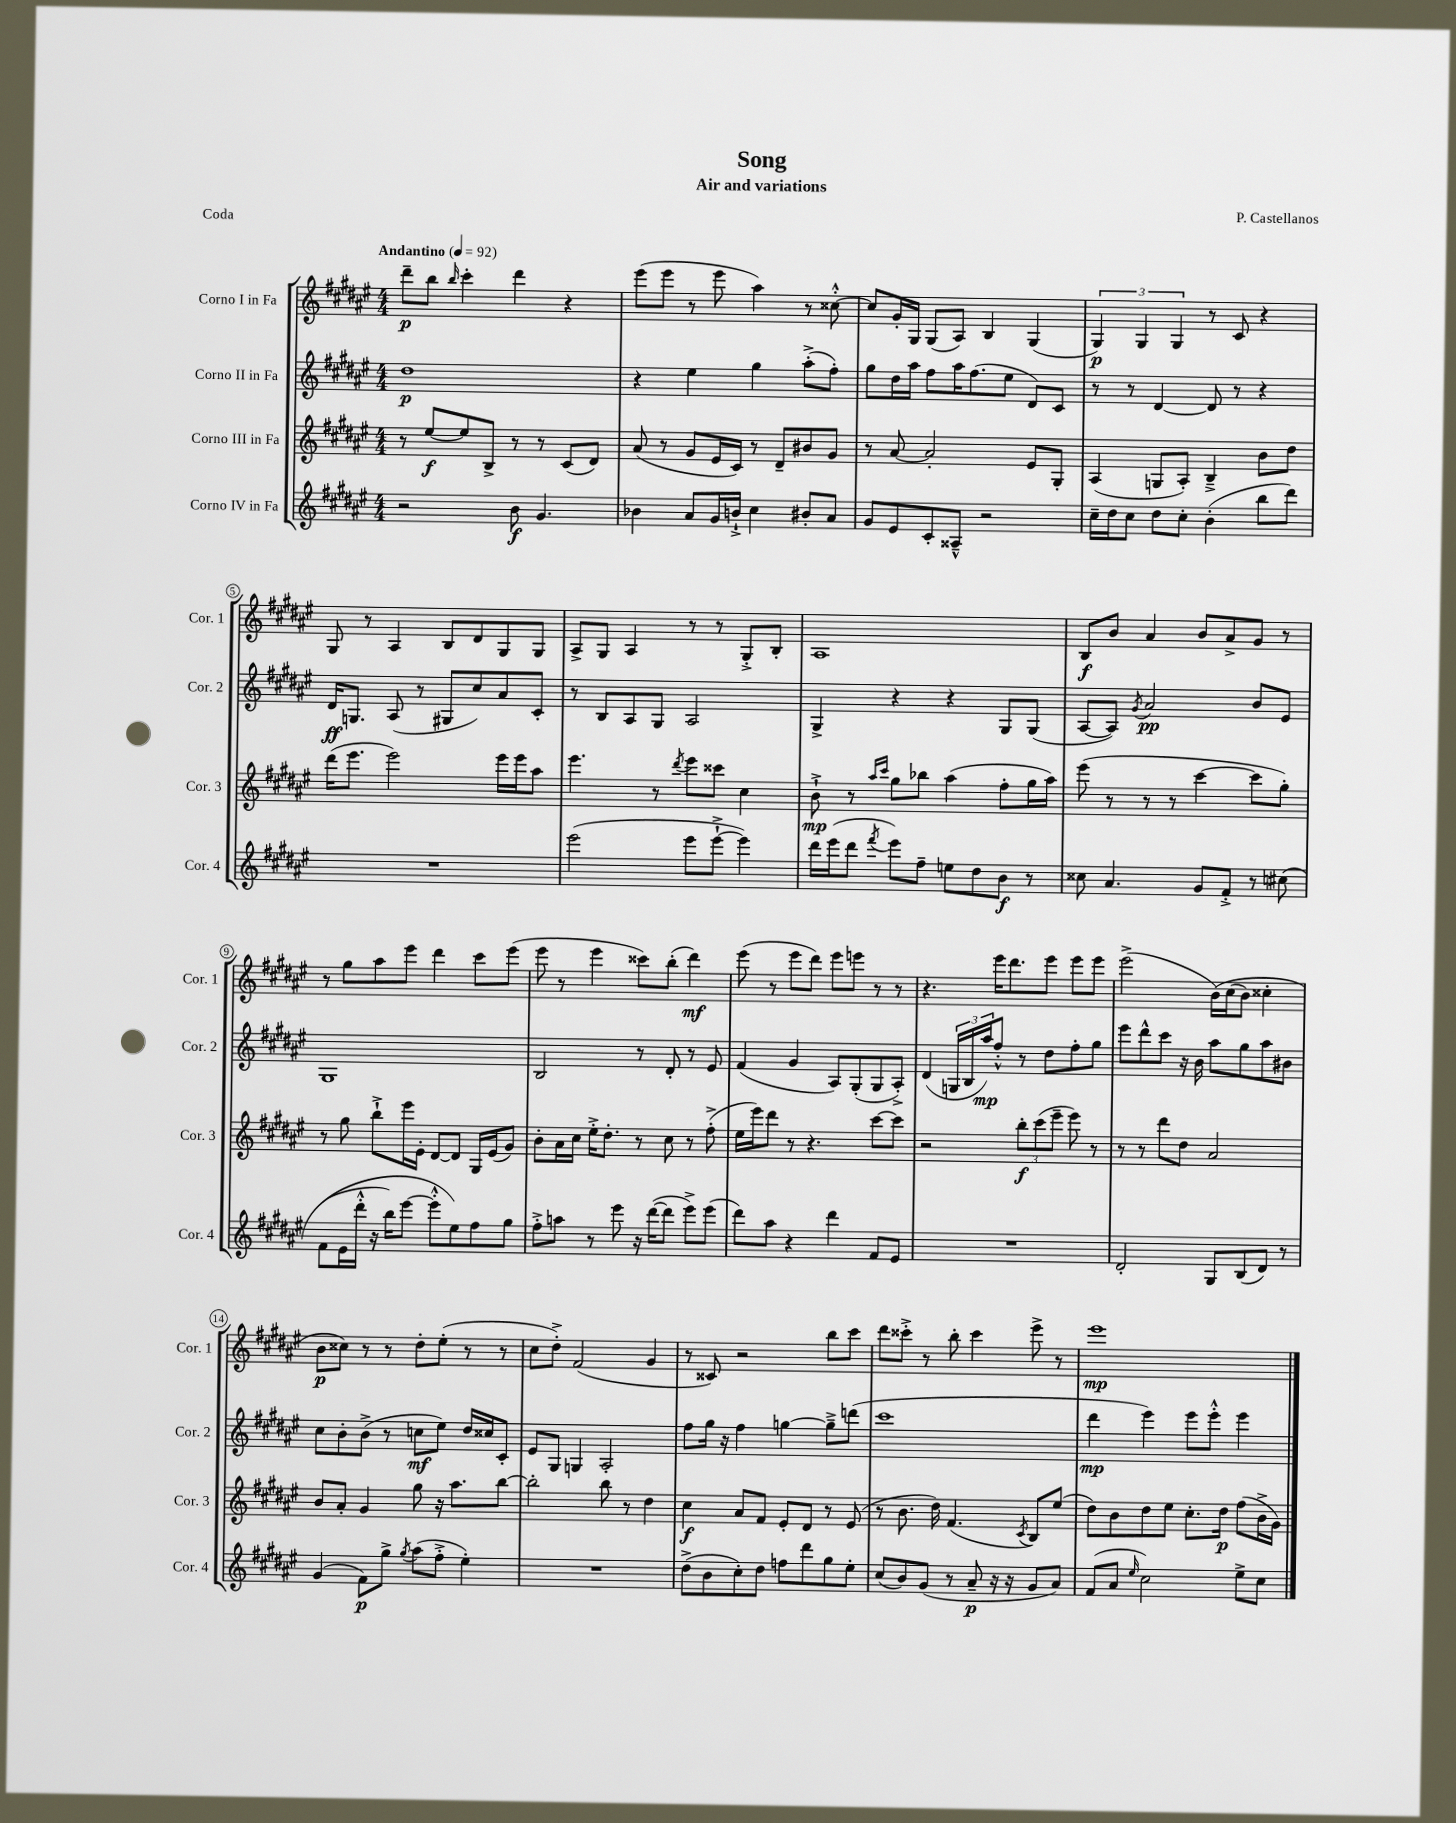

**kern	**dynam	**kern	**dynam	**kern	**dynam	**kern	**dynam
*part4	*part4	*part3	*part3	*part2	*part2	*part1	*part1
*staff4	*staff4	*staff3	*staff3	*staff2	*staff2	*staff1	*staff1
*I"Corno IV in Fa	*	*I"Corno III in Fa	*	*I"Corno II in Fa	*	*I"Corno I in Fa	*
*I'Cor. 4	*	*I'Cor. 3	*	*I'Cor. 2	*	*I'Cor. 1	*
*clefG2	*	*clefG2	*	*clefG2	*	*clefG2	*
*k[f#c#g#d#a#e#]	*	*k[f#c#g#d#a#e#]	*	*k[f#c#g#d#a#e#]	*	*k[f#c#g#d#a#e#]	*
*M4/4	*	*M4/4	*	*M4/4	*	*M4/4	*
*MM92	*	*MM92	*	*MM92	*	*MM92	*
=1	=1	=1	=1	=1	=1	=1	=1
!	!	!	!	!	!	!LO:TX:a:B:t=Andantino	!
2r	.	8r	.	1dd#	p	8ddd#~\L	p
.	.	[8ee#/L	f	.	.	8bb\J	.
.	.	.	.	.	.	16qqbb/	.
.	.	8ee#/]	.	.	.	4ccc#'\	.
.	.	8B^/J	.	.	.	.	.
8b\	f	8r	.	.	.	4ddd#\	.
4.g#/	.	8r	.	.	.	.	.
.	.	(8c#/L	.	.	.	4r	.
.	.	8d#/J)	.	.	.	.	.
=2	=2	=2	=2	=2	=2	=2	=2
4b-X\	.	(8a#/	.	4r	.	(8eee#\L	.
.	.	8r	.	.	.	8eee#\J	.
8a#/L	.	8g#/L	.	4ee#\	.	8r	.
16g#/L	.	16e#/L	.	.	.	8eee#\	.
16bn`^/JJ	.	16c#/JJ)	.	.	.	.	.
4cc#\	.	8r	.	4gg#\	.	4aa#\)	.
.	.	8d#~/L	.	.	.	.	.
8b#X'/L	.	8b#X/	.	(8aa#'^\L	.	8r	.
8a#/J	.	8g#/J	.	8ff#'\J)	.	[8cc##X'^^\	.
=3	=3	=3	=3	=3	=3	=3	=3
8g#/L	.	8r	.	8gg#\L	.	8cc##/L]	.
8e#/	.	[8a#/	.	16dd#\L	.	16g#'/L	.
.	.	.	.	16aa#\JJ	.	16G#/JJ	.
8c#'/	.	2a#'/]	.	8ff#\L	.	(8G#/L	.
8A##X~^^/J	.	.	.	16aa#\K	.	8A#/J)	.
.	.	.	.	(8.ff#\	.	.	.
2r	.	.	.	.	.	4B/	.
.	.	.	.	8ee#\J	.	.	.
.	.	8e#/L	.	8d#/L)	.	(4G#/	.
.	.	8G#'/J	.	8c#/J	.	.	.
=4	=4	=4	=4	=4	=4	=4	=4
16cc#~\LL	.	(4A#/	.	8r	.	6G#/)	p
16dd#\J	.	.	.	.	.	.	.
8cc#\J	.	.	.	8r	.	.	.
.	.	.	.	.	.	6G#/	.
8dd#\L	.	8Gn/L	.	[4d#/	.	.	.
.	.	.	.	.	.	6G#/	.
8cc#'\J	.	8A#'/J)	.	.	.	.	.
(4b'\	.	4B~^/	.	8d#/]	.	8r	.
.	.	.	.	8r	.	8c#/	.
8bb\L	.	8b\L	.	4r	.	4r	.
8ddd#\J)	.	8dd#\J	.	.	.	.	.
!!LO:LB:g=z
=5	=5	=5	=5	=5	=5	=5	=5
1r	.	(16ddd#\KL	.	16d#/KL	ff	8G#/	.
.	.	8.eee#\J	.	8.Gn/J	.	.	.
.	.	.	.	.	.	8r	.
.	.	2eee#\)	.	(8A#/	.	4A#/	.
.	.	.	.	8r	.	.	.
.	.	.	.	8G#X/L	.	8B/L	.
.	.	.	.	8cc#/)	.	8d#/	.
.	.	16eee#\LL	.	8a#/	.	8G#/	.
.	.	16eee#\J	.	.	.	.	.
.	.	8aa#\J	.	8c#'/J	.	8G#/J	.
=6	=6	=6	=6	=6	=6	=6	=6
(2eee#\	.	4.eee#\	.	8r	.	8A#^/L	.
.	.	.	.	8B/L	.	8G#/J	.
.	.	.	.	8A#/	.	4A#/	.
.	.	8r	.	8G#/J	.	.	.
.	.	8qddd#/	.	.	.	.	.
8eee#\L	.	8eee#\L	.	2A#/	.	8r	.
[8eee#`^\J	.	8ccc##X\J	.	.	.	8r	.
4eee#\])	.	4cc#\	.	.	.	8G#'^/L	.
.	.	.	.	.	.	8B'/J	.
=7	=7	=7	=7	=7	=7	=7	=7
16ddd#\LL	.	8b`^\	mp	4G#^/	.	1A#	.
(16eee#\J	.	.	.	.	.	.	.
8ddd#\J	.	8r	.	.	.	.	.
.	.	16qqaa#/LL	.	.	.	.	.
8qfff#/	.	16qqccc#/JJ	.	.	.	.	.
8eee#\L)	.	8gg#\L	.	4r	.	.	.
8ff#~\J	.	8bb-X\J	.	.	.	.	.
8een\L	.	(4aa#\	.	4r	.	.	.
8dd#\	.	.	.	.	.	.	.
8b\J	f	8ff#'\L	.	8G#/L	.	.	.
8r	.	16gg#\L	.	(8G#/J	.	.	.
.	.	16aa#\JJ)	.	.	.	.	.
=8	=8	=8	=8	=8	=8	=8	=8
8cc##X\	.	(8eee#\	.	[8A#/L	.	8B/L	f
4.a#/	.	8r	.	8A#/J])	.	8b/J	.
.	.	.	.	8qg#/	.	.	.
.	.	8r	.	2a#/	pp	4a#/	.
.	.	8r	.	.	.	.	.
8g#/L	.	[4ccc#\	.	.	.	8b/L	.
8f#'^/J	.	.	.	.	.	8a#^/	.
8r	.	8ccc#\L]	.	8b/L	.	8g#/J	.
(8cc#X\	.	8gg#'\J)	.	8e#/J	.	8r	.
!!LO:LB:g=z
=9	=9	=9	=9	=9	=9	=9	=9
(8f#\L	.	8r	.	1G#	.	8r	.
16e#\L	.	8gg#\	.	.	.	8gg#\L	.
16ddd#'^^\JJ	.	.	.	.	.	.	.
16r	.	8bb`^\L	.	.	.	8aa#\	.
16bb\KL)	.	.	.	.	.	.	.
[8eee#\J	.	16eee#\L	.	.	.	8eee#\J	.
.	.	16e#'\JJ	.	.	.	.	.
8eee#'^^\L]	.	[8d#/L	.	.	.	4ddd#\	.
8ee#\)	.	8d#/J]	.	.	.	.	.
8ff#\	.	16G#/LL	.	.	.	8ccc#\L	.
.	.	(16e#/J	.	.	.	.	.
8gg#\J	.	8g#/J)	.	.	.	(8eee#\J	.
=10	=10	=10	=10	=10	=10	=10	=10
8ff#'^\L	.	8b'\L	.	2B/	.	8eee#\	.
8aan\J	.	16a#\L	.	.	.	8r	.
.	.	16cc#\JJ	.	.	.	.	.
8r	.	16ee#'^\KL	.	.	.	4eee#\	.
.	.	8.dd#'\J	.	.	.	.	.
8eee#\	.	.	.	.	.	.	.
16r	.	8r	.	8r	.	8ccc##X\L)	.
([16ddd#\KL	.	.	.	.	.	.	.
8ddd#\J]	.	8cc#\	.	8d#'/	.	(8bb'\J	.
8eee#^\L)	.	8r	.	8r	.	4ddd#\)	mf
(8eee#\J	.	(8ff#'^\	.	8e#/	.	.	.
=11	=11	=11	=11	=11	=11	=11	=11
8ddd#\L)	.	16ee#\LL	.	(4f#/	.	(8eee#\	.
.	.	16eee#\J)	.	.	.	.	.
8aa#\J	.	8ddd#\J	.	.	.	8r	.
4r	.	8r	.	4g#/	.	8eee#\L	.
.	.	4.r	.	.	.	8ddd#\J)	.
4ddd#\	.	.	.	8A#/L)	.	8eee#\L	.
.	.	.	.	(8G#'/	.	8eeen\J	.
8f#/L	.	[8ccc#\L	.	8G#/	.	8r	.
8e#/J	.	8ccc#\J]	.	8A#'^/J)	.	8r	.
=12	=12	=12	=12	=12	=12	=12	=12
1r	.	2r	.	(4d#/	.	4.r	.
.	.	.	.	24Gn/LL	.	.	.
.	.	.	.	24B/	.	.	.
.	.	.	.	24aa#/J)	mp	.	.
.	.	.	.	8ff#'^^/J	.	16eee#\KL	.
.	.	.	.	.	.	8.ddd#\	.
.	.	12bb'\L	f	8r	.	.	.
.	.	(12ccc#\	.	.	.	.	.
.	.	.	.	8dd#\L	.	8eee#\J	.
.	.	12eee#~\J	.	.	.	.	.
.	.	8eee#\)	.	8ff#'\	.	8eee#\L	.
.	.	8r	.	8gg#\J	.	8eee#\J	.
=13	=13	=13	=13	=13	=13	=13	=13
2d#'/	.	8r	.	8eee#\L	.	(2eee#^\	.
.	.	8r	.	8ddd#^^\	.	.	.
.	.	8ddd#\L	.	8ccc#\J	.	.	.
.	.	8dd#\J	.	16r	.	.	.
.	.	.	.	16b\	.	.	.
8G#/L	.	2a#/	.	8aa#\L	.	(16b\LL)	.
.	.	.	.	.	.	(16cc#\J	.
(8B/	.	.	.	8gg#\	.	8b\J)	.
8d#/J)	.	.	.	8aa#\	.	4cc##X'\	.
8r	.	.	.	8b#X\J	.	.	.
!!LO:LB:g=z
=14	=14	=14	=14	=14	=14	=14	=14
(4g#/	.	8b/L	.	8cc#\L	.	8b\L	p
.	.	8a#'/J	.	8b'\	.	8cc##X\J)	.
8f#\L)	p	4g#/	.	(8b^\J	.	8r	.
8gg#^\J	.	.	.	8r	.	8r	.
8qgg#/	.	.	.	.	.	.	.
(8aa#\L	.	8gg#\	.	8ccn\L	mf	8dd#'\L	.
8ff#'^\J	.	16r	.	8ee#\J)	.	(8ee#'\J	.
.	.	8.aa#\L	.	.	.	.	.
4ee#'\)	.	.	.	16dd#/LL	.	8r	.
.	.	.	.	16cc##X/J	.	.	.
.	.	[8bb\J	.	8c#'/J	.	8r	.
=15	=15	=15	=15	=15	=15	=15	=15
1r	.	2bb'\]	.	8e#/L	.	8cc#\L	.
.	.	.	.	8G#/J	.	8dd#'^\J)	.
.	.	.	.	4Gn/	.	(2f#/	.
.	.	8bb\	.	2A#'/	.	.	.
.	.	8r	.	.	.	.	.
.	.	4dd#\	.	.	.	4g#/	.
=16	=16	=16	=16	=16	=16	=16	=16
(8dd#^\L	.	4cc#\	f	8ff#\L	.	8r	.
8b\	.	.	.	16gg#\Jk	.	8c##X/)	.
.	.	.	.	16r	.	.	.
8cc#'\)	.	8a#/L	.	4ff#\	.	2r	.
8dd#\J	.	8f#/J	.	.	.	.	.
8ffn\L	.	8e#'/L	.	[4ggn\	.	.	.
8ddd#\	.	8d#/J	.	.	.	.	.
8gg#\	.	8r	.	8gg~^\L]	.	8bb\L	.
8ee#'\J	.	(8e#/	.	(8dddn\J	.	8ccc#\J	.
=17	=17	=17	=17	=17	=17	=17	=17
(8cc#/L	.	8r	.	1ccc#	.	8ddd#\L	.
8b/)	.	8.b\	.	.	.	8ccc##X'^\J	.
(8g#/J	.	.	.	.	.	8r	.
.	.	16dd#\)	.	.	.	.	.
8r	.	(4.f#/	.	.	.	8bb'\	.
8a#~/	p	.	.	.	.	4ccc##\	.
16r	.	.	.	.	.	.	.
16r	.	.	.	.	.	.	.
.	.	8qc#/	.	.	.	.	.
8g#/L	.	8B/L)	.	.	.	8eee#^\	.
8a#/J)	.	(8ee#/J	.	.	.	8r	.
=18	=18	=18	=18	=18	=18	=18	=18
(8f#/L	.	8dd#\L)	.	4ddd#\	mp	1eee#	mp
8a#/J	.	8b\	.	.	.	.	.
16qqee#/	.	.	.	.	.	.	.
2cc#\)	.	8dd#\	.	4eee#\)	.	.	.
.	.	8ee#\J	.	.	.	.	.
.	.	8.cc#'\L	.	8eee#\L	.	.	.
.	.	.	.	8eee#'^^\J	.	.	.
.	.	16dd#\Jk	p	.	.	.	.
8ee#^\L	.	(8ff#\L	.	4eee#\	.	.	.
8cc#\J	.	16b^\L	.	.	.	.	.
.	.	16g#\JJ)	.	.	.	.	.
==	==	==	==	==	==	==	==
*-	*-	*-	*-	*-	*-	*-	*-
